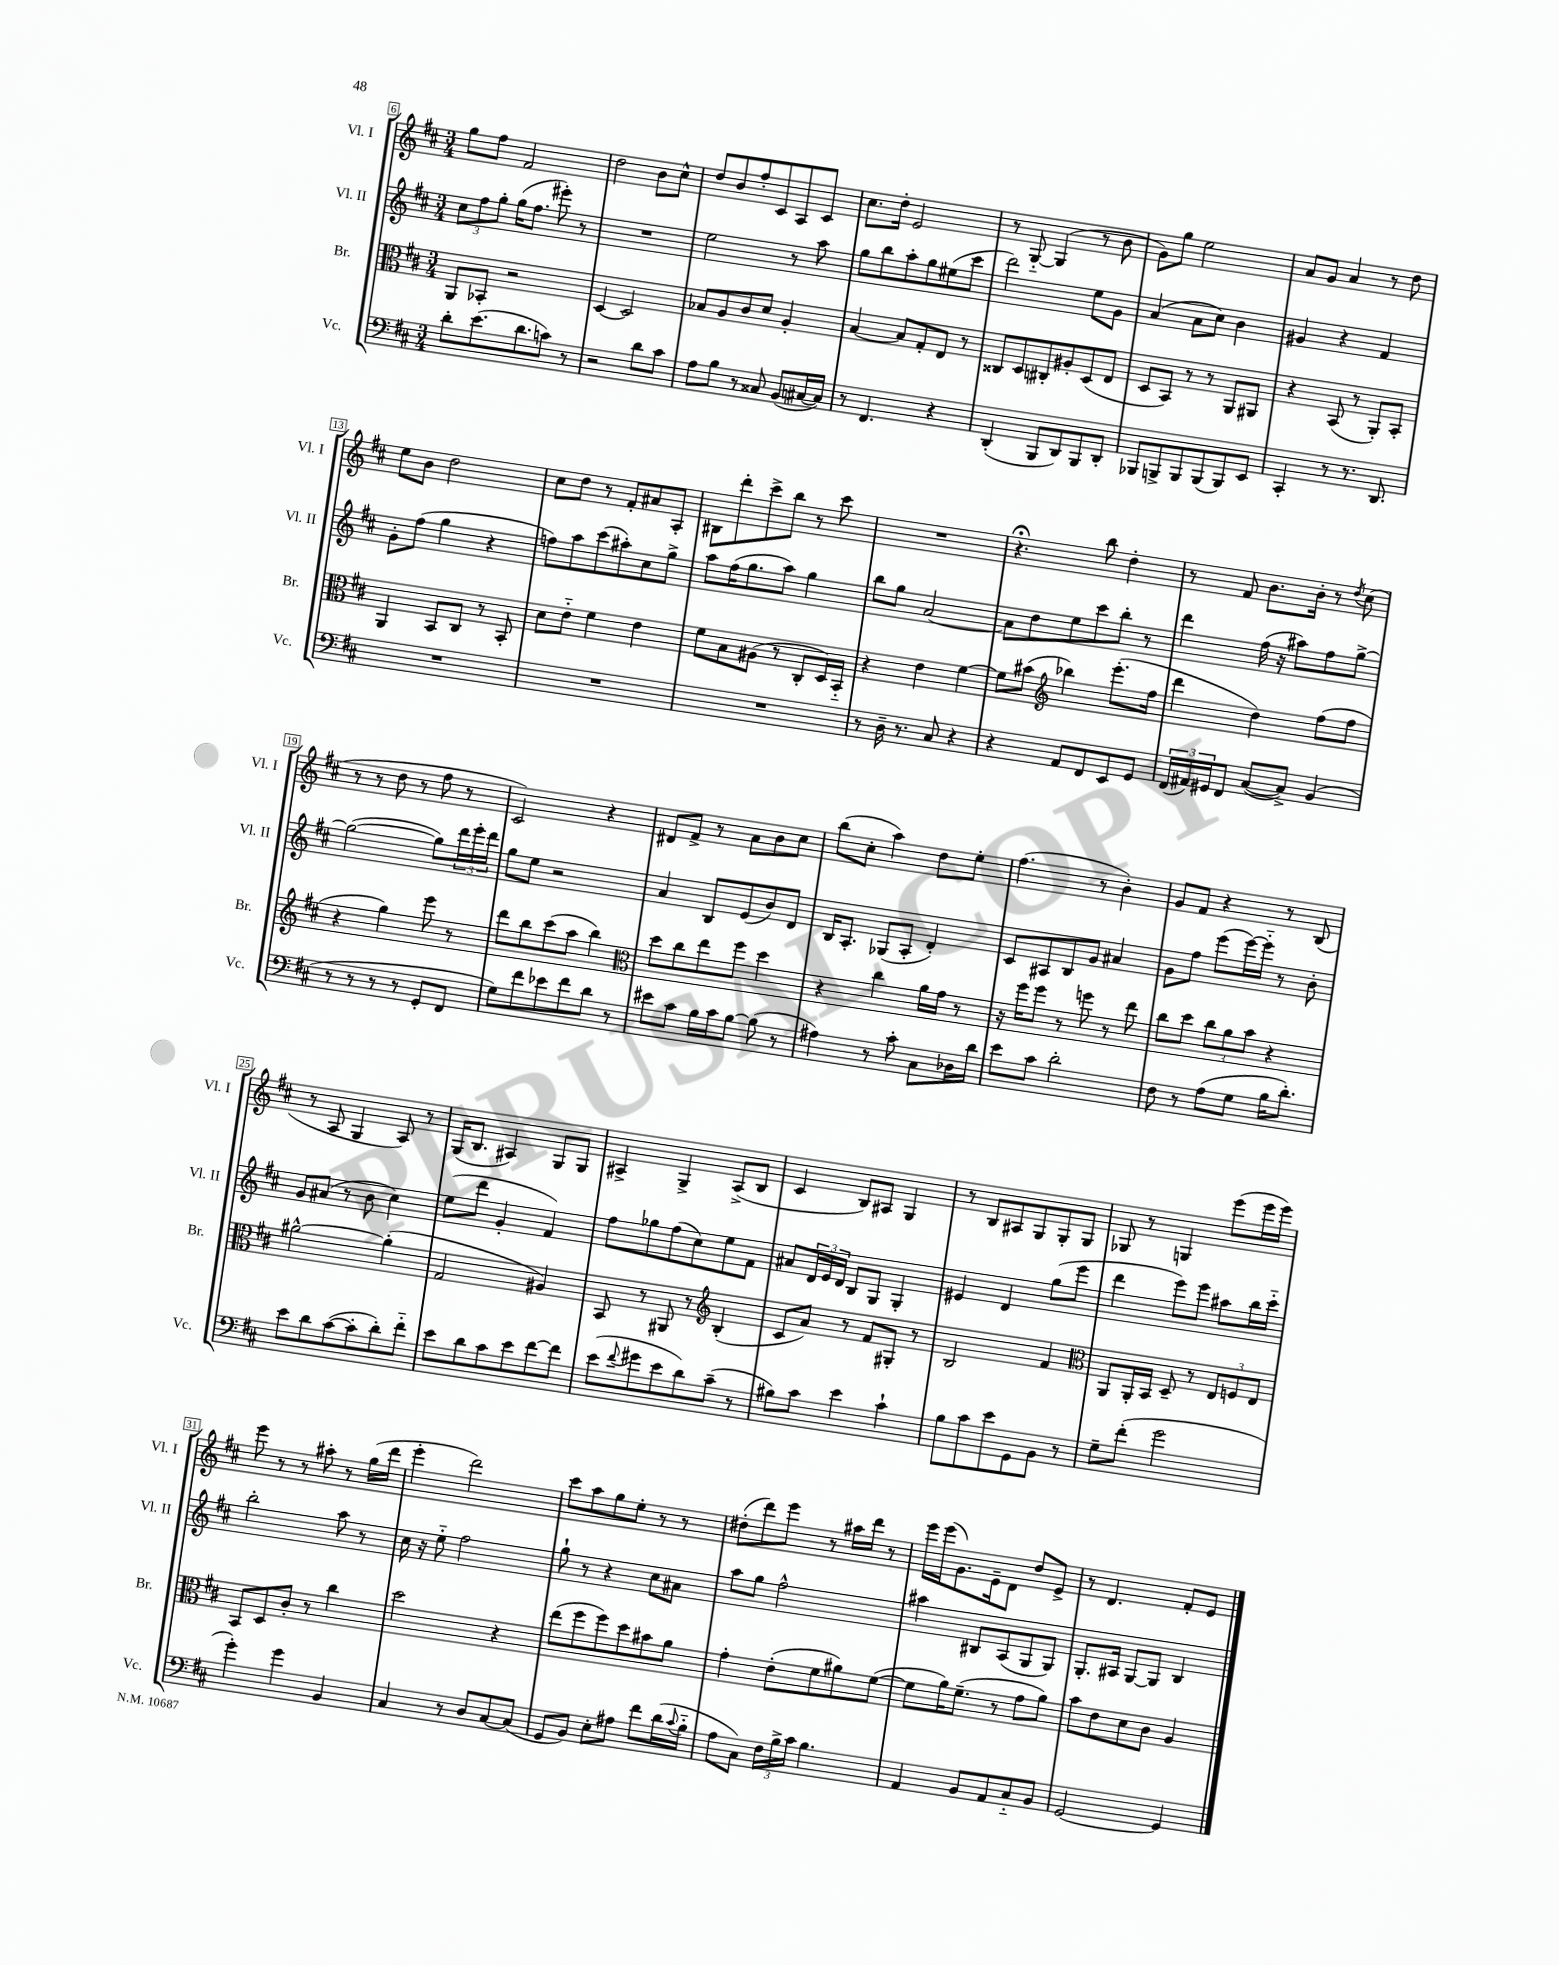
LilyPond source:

<<
\new StaffGroup <<
\new Staff = "s0" \with { instrumentName = "Vl. I" shortInstrumentName = "Vl. I" } {
    \clef treble \key d \major \numericTimeSignature \time 3/4
    g''8 fis''8 fis'2 |
    d''2 b'8 cis''8-^ |
    d''8 b'8 fis''8-. cis'8 a8 cis'8 |
    cis''8. d''16-. e'2 |
    r8 g8~-_ g4( r8 b'8 |
    g'8) g''8 e''2 |
    a'8 g'8 a'4 r8 d''8 |
    e''8 b'8 d''2 |
    cis''8 d''8 r8 fis'8-. ais'8 a8-. |
    bis8 d'''8-. cis'''8-> b''8 r8 cis'''8 |
    R2. |
    r4.\fermata b''8 d''4-. |
    r8 fis'8 b'8. b'16-. r8 \acciaccatura { d''8 } cis''8( |
    r8 r8 d''8 r8 fis''8 r8 |
    cis'2) r4 |
    dis'8 fis'8-> r8 a'8 b'8 cis''8 |
    b''8( cis''8-. a''4) d''8 e''8-. |
    fis''4.( r8 b'4-.) |
    g'8 fis'8 r4 r8 b8( |
    r8 a8 g4 a8) r8 |
    g16( b8. ais4) g8 g8 |
    ais4-> g4-> ais8->( b8 |
    cis'4 b8) ais8 g4 |
    r8 b8 ais8 g8 g8-. g8 |
    ges8 r8 g4 e'''8( e'''16 e'''16) |
    e'''8 r8 r8 ais''8-. r8 g''16( d'''16 |
    e'''4-. d'''2) |
    cis'''8 a''8 g''8 e''8-. r8 r8 |
    dis''8-.( d'''8) e'''8 r8 ais''16 d'''16 r8 |
    e'''16 e'''16( g'8.) e'16-- d'8 d''8 e'8-> |
    r8 d'4. fis'8-. e'8 \bar "|." |
}
\new Staff = "s1" \with { instrumentName = "Vl. II" shortInstrumentName = "Vl. II" } {
    \clef treble \key d \major \numericTimeSignature \time 3/4
    \tuplet 3/2 { cis''8 fis''8 g''8-. } g''16( fis''8. eis'''8-.) r8 |
    R2. |
    e''2 r8 a''8 |
    g''8 b''8 a''8-. g''8 eis''8( cis'''8 |
    d'''2) e''8 g'8 |
    a'4( a'8 cis''8) b'4 |
    gis'4 r4 fis'4 |
    g'8-. fis''8( g''4 r4 |
    f''8) a''8 cis'''8( ais''8-.) cis''8 g''8-> |
    a''8 fis''16( g''8. a''8) g''4 |
    b''8 g''8 a'2~ |
    a'8 d''8 e''8 cis'''8 b''8-. r8 |
    d'''4 fis''16( r16 ais''8) fis''8 g''8~-> |
    g''2~( g''8) \tuplet 3/2 { d'''16 e'''16-. d'''16 } |
    g''8 e''8 r2 |
    a'4 b8 e'8( b'8) d'8 |
    b16 a8.-. ges8( a8-. d'4-.) |
    cis'8 ais8 b8 g'8 ais'4 |
    g'8 fis''8 e'''8( e'''16~) e'''16-_ r8 b'8-. |
    g'8 ais'8( r8 b'8 cis''4) |
    e''8( d'''8 g'4-. fis'4) |
    fis''8 ges''8 fis''8( cis''8) e''8 fis'8 |
    ais'8 \tuplet 3/2 { d'16 e'16 d'16 } b8 g8 g4-. |
    eis'4 d'4 g''8( e'''8 |
    d'''4 e'''8) e'''8 ais''8 b''16 cis'''16-_ |
    b''2-. a''8 r8 |
    cis''16 r16 e''8-_ fis''2 |
    g''8-! r8 r4 cis''8 ais'8 |
    a''8 g''8 fis''2-^ |
    ais''4 bis8 a8( g8 g8) |
    g8.-. ais16 g8~ g8 b4 \bar "|." |
}
\new Staff = "s2" \with { instrumentName = "Br." shortInstrumentName = "Br." } {
    \clef alto \key d \major \numericTimeSignature \time 3/4
    a,8 bes,8-. r2 |
    d4~ d2 |
    bes8 a8 cis'8 d'8 a4-. |
    b4~ b8 g8-. e8 r8 |
    cisis8 d8 cis8-. ais8-. d8( e8 |
    d8 b,8) r8 r8 a,8 ais,8 |
    r4 b,8( r8 a,8-.) b,8-. |
    a,4 b,8 cis8 r8 b,8-. |
    d'8 e'8-_ fis'4 e'4 |
    fis'8 b8 ais8( r8 cis8-. d16) b,16-_ |
    r4 e'4 fis'4~ |
    fis'8 bis'8( \clef treble bes''4) e'''8.-.( fis''16 |
    d'''4 d''4) fis''8( fis''8 |
    r4 g''4) e'''8 r8 |
    d'''8 b''8 cis'''8( a''8 b''4) |
    \clef alto d''8 cis''8 e''8 fis''8 d''4 |
    r4 cis''4 a'16 g'16 r8 |
    r16 fis''16 fis''8 r8 f''8 r8 e''8 |
    cis''8 d''8 \tuplet 3/2 { cis''8 a'8 b'8 } r4 |
    ais'2~-^ ais'4-.( |
    g2 ais4) |
    b,8 r8 ais,8 r8 \clef treble b4-.( |
    cis'8 a'8) r8 fis'8 gis8-. r8 |
    b2 fis'4 |
    \clef alto a,8 a,16-. b,16 d8-- r8 \tuplet 3/2 { e8 f8 e8 } |
    b,8 d8 cis'8-. r8 cis''4 |
    d''2 r4 |
    e''8( fis''8 fis''8) d''8 bis'8 a'8 |
    g'4-. e'8-.( fis'8 ais'8) fis'8~( |
    fis'8 a'16) fis'8.--( r8 g'8 a'8) |
    b'8 e'8 d'8 cis'8 a4 \bar "|." |
}
\new Staff = "s3" \with { instrumentName = "Vc." shortInstrumentName = "Vc." } {
    \clef bass \key d \major \numericTimeSignature \time 3/4
    d'8-. e'8.( d'8. c'8) r8 |
    r2 d'8 cis'8 |
    a8 b8 r8 cisis8 b,8( cis16~ cis16) |
    r8 fis,4. r4 |
    d,4-.( b,,8 d,8) b,,8 d,8-. |
    bes,,8 b,,8-> b,,8 b,,8( b,,8) e,8 |
    cis,4-. r8 r8. d,8. |
    R2. |
    R2. |
    R2. |
    r8 d16-- r8. cis8 r4 |
    r4 a,8 fis,8 e,8 g,8 |
    \tuplet 3/2 { fis,16( ais,16) gis,16 } fis,8 cis8~( cis8->) b,4( |
    r8 r8 r8 r8 g,8-. fis,8 |
    g8) fis'8 ees'8 fis'8 d'8 r8 |
    eis'8 cis'8 b16 cis'16 b8~ b8( r8 |
    ais4) r8 cis'8-. cis8 des16 d'16 |
    e'8 cis'8 d'2-. |
    fis8 r8 a8( g8 b16 d'8.-.) |
    e'8 d'8 cis'8~( cis'8-. d'8-.) fis'8-_ |
    e'8 d'8 cis'8 e'8 fis'8~ fis'8 |
    e'8( \appoggiatura { fis'8 } gis'8 e'8 d'8) cis'8--( r8 |
    bis8) cis'8 e'4 cis'4-! |
    b8 cis'8 e'8 g,8 b,8 r8 |
    g8-- fis'8-.( g'2 |
    g'4-.) g'4 b,4 |
    cis4 r8 d8 cis8~ cis8( |
    g,8 b,8) e8-. ais8 fis'8 d'16( \appoggiatura { cis'8 } b16-_ |
    a8 cis8) \tuplet 3/2 { fis16 b16-> cis'16 } b4. |
    a,4 b,8 a,8 cis8-_ b,8 |
    g,2~ g,4 \bar "|." |
}
>>
>>
\layout { \context { \Score currentBarNumber = #6 \override BarNumber.stencil = #(make-stencil-boxer 0.1 0.3 ly:text-interface::print) } }
